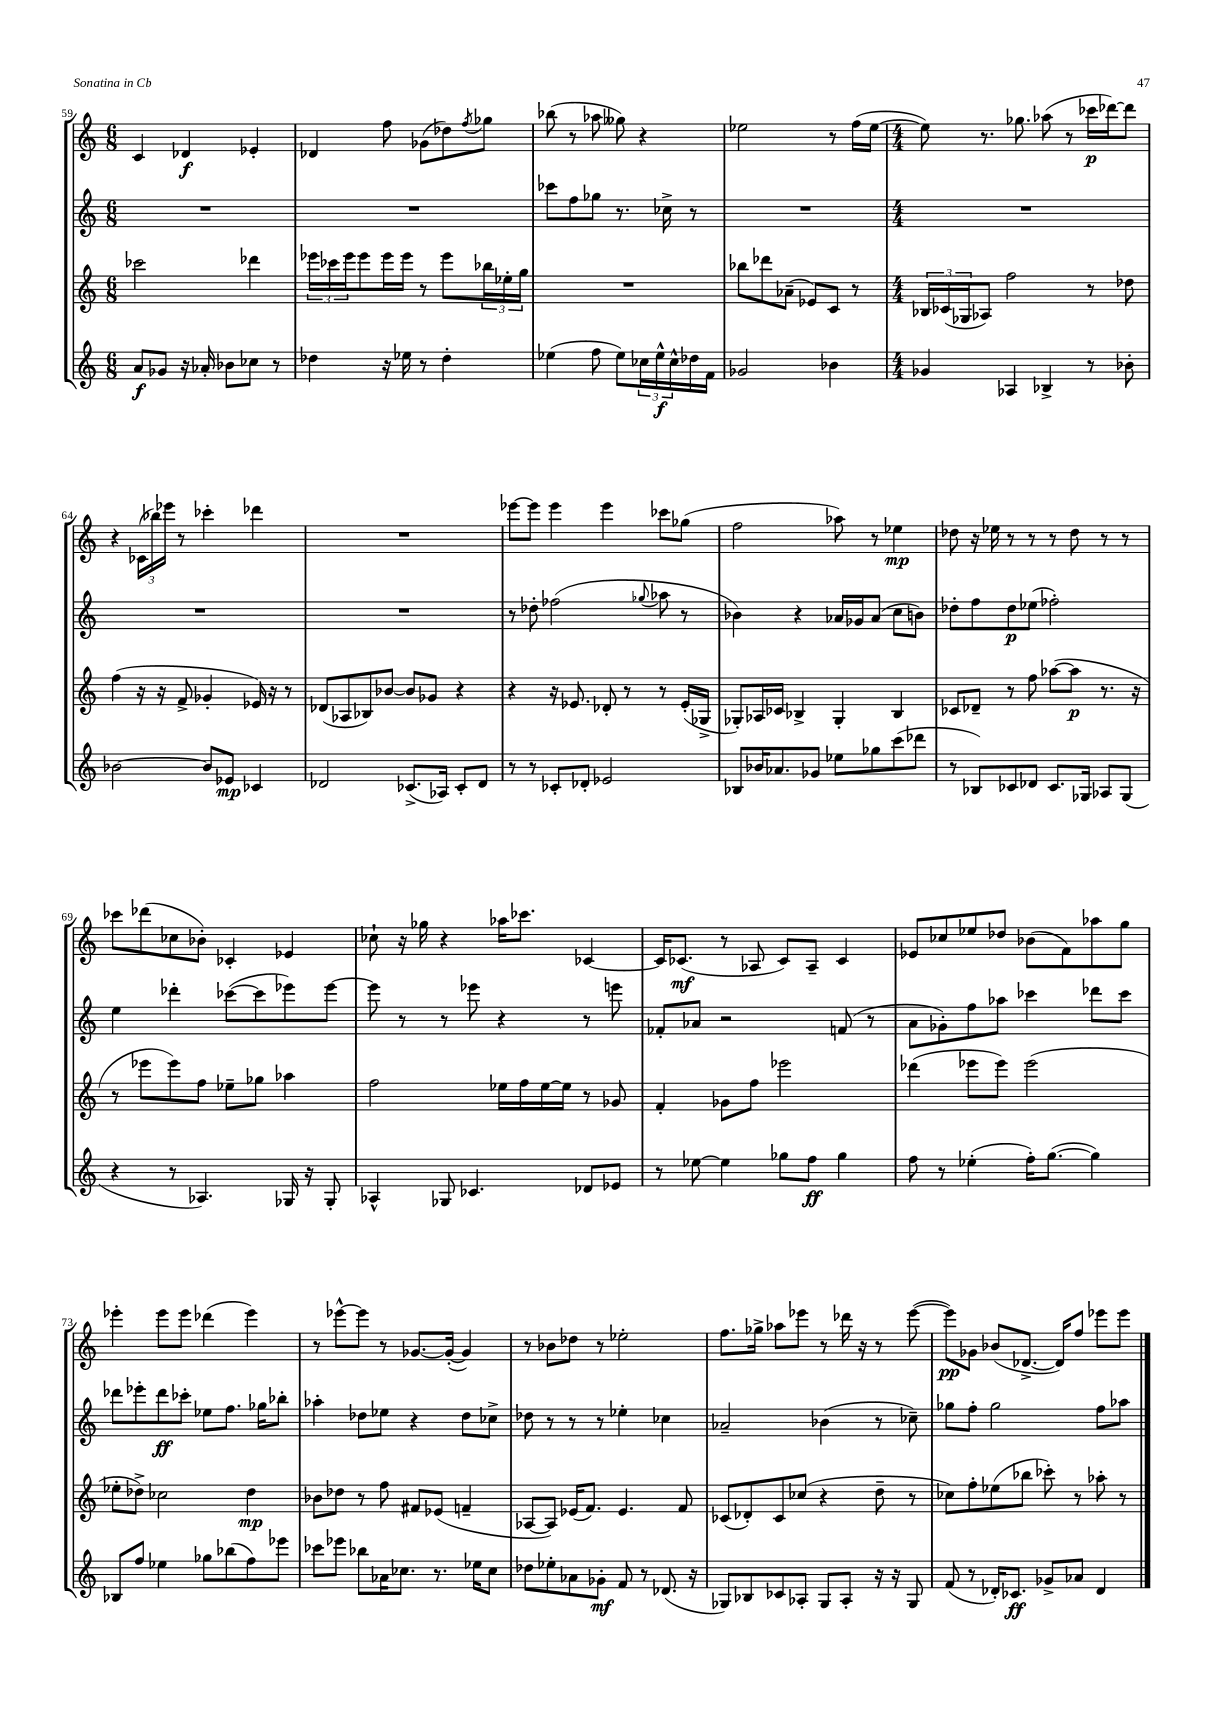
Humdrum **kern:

**kern	**kern	**kern	**kern
*staff4	*staff3	*staff2	*staff1
*clefG2	*clefG2	*clefG2	*clefG2
*k[]	*k[]	*k[]	*k[]
*M6/8	*M6/8	*M6/8	*M6/8
8a	2ccc-	2.r	4c
8g-	.	.	.
16r	.	.	4d-
16a-'	.	.	.
8b-	.	.	.
8cc-	4ddd-	.	4e-'
8r	.	.	.
=	=	=	=
4dd-	24eee-	2.r	4d-
.	24ccc-	.	.
.	24eee-	.	.
.	8eee-	.	.
16r	16eee-	.	8ff
16ee-	16eee-	.	.
8r	8r	.	(8g-
4dd-'	8eee-	.	8dd-)
.	.	.	8qff
.	24bb-	.	8gg-
.	24ee-'	.	.
.	24gg	.	.
=	=	=	=
(4ee-	2.r	8ccc-	(8bb-
.	.	8ff	8r
8ff	.	8gg-	8aa-
8ee-)	.	8.r	8gg--)
24cc-	.	.	4r
24ee-^^	.	.	.
.	.	16cc-^	.
24cc-^^	.	.	.
16dd-	.	8r	.
16f	.	.	.
=	=	=	=
2g-	8bb-	2.r	2ee-
.	8ddd-	.	.
.	(8a-~	.	.
.	8e-)	.	.
4b-	8c	.	8r
.	8r	.	(16ff
.	.	.	[16ee-
=	=	=	=
*M4/4	*M4/4	*M4/4	*M4/4
4g-	24B-	1r	8ee-])
.	(24c-	.	.
.	24G-	.	.
.	8A-)	.	8.r
4A-	2ff	.	.
.	.	.	8.gg-
4B-^	.	.	(8aa-
.	.	.	8r
8r	8r	.	16ccc-
.	.	.	[16ddd-)
8b-'	8dd-	.	8ddd-]
=	=	=	=
[2b-	(4ff	1r	4r
.	16r	.	(24c-
.	.	.	24bb-)
.	16r	.	.
.	.	.	24eee-
.	8f^	.	8r
8b-]	4g-'	.	4ccc-'
8e-	.	.	.
4c-	16e-)	.	4ddd-
.	16r	.	.
.	8r	.	.
=	=	=	=
2d-	(8d-	1r	1r
.	8A-	.	.
.	8B-)	.	.
.	[8b-	.	.
(8.c-^	8b-]	.	.
.	8g-	.	.
16A-)	.	.	.
8c-'	4r	.	.
8d-	.	.	.
=	=	=	=
8r	4r	8r	[8eee-
8r	.	8dd-'	8eee-]
8c-'	16r	(2ff-	4eee-
.	8.e-	.	.
8d-'	.	.	.
2e-	8d-'	.	4eee-
.	8r	.	.
.	.	8qqgg-	.
.	8r	8aa-	8ccc-
.	(16e-'	8r	(8gg-
.	16G-^	.	.
=	=	=	=
8B-	8G-')	4b-)	2ff
16b-	16A-	.	.
8.a-	16c-	.	.
.	4B-^	4r	.
8g-	.	.	.
8ee-	4G-'	16a-	8aa-)
.	.	16g-	.
8gg-	.	(8a-	8r
(8ccc	4B-	8cc	4ee-
8ddd-	.	8b)	.
=	=	=	=
8r	8c-	8dd-'	8dd-
8B-)	8d-~	8ff	16r
.	.	.	16ee-
8c-	8r	8dd-	8r
8d-	8ff	(8ee-	8r
8.c-	([8aa-	2ff-')	8r
.	8aa-]	.	8dd-
16G-	.	.	.
8A-	8.r	.	8r
(8G-	.	.	8r
.	16r	.	.
=	=	=	=
4r	8r	4ee	8ccc-
.	8eee-	.	(8ddd-
8r	8eee-)	4ddd-'	8cc-
4.A-)	8ff	.	8b-')
.	8ee-~	([8ccc-	4c-'
.	8gg-	8ccc-]	.
16G-	4aa-	8eee-)	4e-
16r	.	.	.
8G-'	.	[8eee-	.
=	=	=	=
4A-^^	2ff	8eee-]	8cc-`
.	.	8r	16r
.	.	.	16gg-
8G-	.	8r	4r
4.c-	.	8eee-	.
.	16ee-	4r	16aa-
.	16ff	.	8.ccc-
.	[16ee-	.	.
.	16ee-]	.	.
8d-	8r	8r	[4c-
8e-	8g-	8eee	.
=	=	=	=
8r	4f'	8f-'	16c-]
.	.	.	(8.c-
[8ee-	.	8a-	.
4ee-]	8g-	2r	8r
.	8ff	.	8A-
8gg-	2eee-	.	8c-)
8ff	.	.	8A-~
4gg-	.	(8f	4c-
.	.	8r	.
=	=	=	=
8ff	(4ddd-	8a	8e-
8r	.	8g-')	8cc-
(4ee-'	8eee-	8ff	8ee-
.	8eee-)	8aa-	8dd-
16ff')	(2eee-	4ccc-	(8b-
([8.gg	.	.	.
.	.	.	8f)
4gg])	.	8ddd-	8aa-
.	.	8ccc-	8gg
=	=	=	=
8B-	8ee-'	8ddd-	4eee-'
8ff	8dd-^)	8eee-'	.
4ee-	2cc-	8ddd-	8eee-
.	.	8ccc-'	8eee-
8gg-	.	8ee-	(4ddd-
(8bb-	.	8.ff	.
8ff)	4dd-	.	4eee-)
.	.	16gg-	.
8eee-	.	8bb-'	.
=	=	=	=
8ccc-	8b-	4aa-'	8r
8eee-	8dd-	.	[8eee-^^
8bb-	8r	8dd-	8eee-]
16a-	8ff	8ee-	8r
8.cc-	.	.	.
.	8f#	4r	[8.g-
8.r	(8e-	.	.
.	.	.	(16g-'_
.	4f~	8dd-	4g-])
16ee-	.	.	.
8cc-	.	8cc-^	.
=	=	=	=
8dd-	[8A-	8dd-	8r
8ee-'	8A-])	8r	8b-
8a-	(16e-	8r	8dd-
.	8.f)	.	.
8g-'	.	8r	8r
8f	4.e-	4ee-'	2ee-'
8r	.	.	.
(8.d-	.	4cc-	.
.	8f	.	.
16r	.	.	.
=	=	=	=
8G-)	(8c-	2a-~	8.ff
8B-	8d-')	.	.
.	.	.	16gg-^
8c-	8c-	.	8aa-
8A-'	(8cc-	.	8eee-
8G-	4r	(4b-	8r
8A-'	.	.	16ddd-
.	.	.	16r
16r	8dd~	8r	8r
16r	.	.	.
8G-	8r	8cc-~)	([8eee-
=	=	=	=
(8f	8cc-)	8gg-	8eee-])
8r	8ff'	8ff'	8g-
16d-')	(8ee-	2gg-	(8b-
8.c-	.	.	.
.	8bb-	.	[8.d-^
8g-^	8ccc-')	.	.
.	.	.	16d-])
8a-	8r	.	8ff
4d-	8aa-'	8ff	8eee-
.	8r	8aa-	8eee-
==	==	==	==
*-	*-	*-	*-
